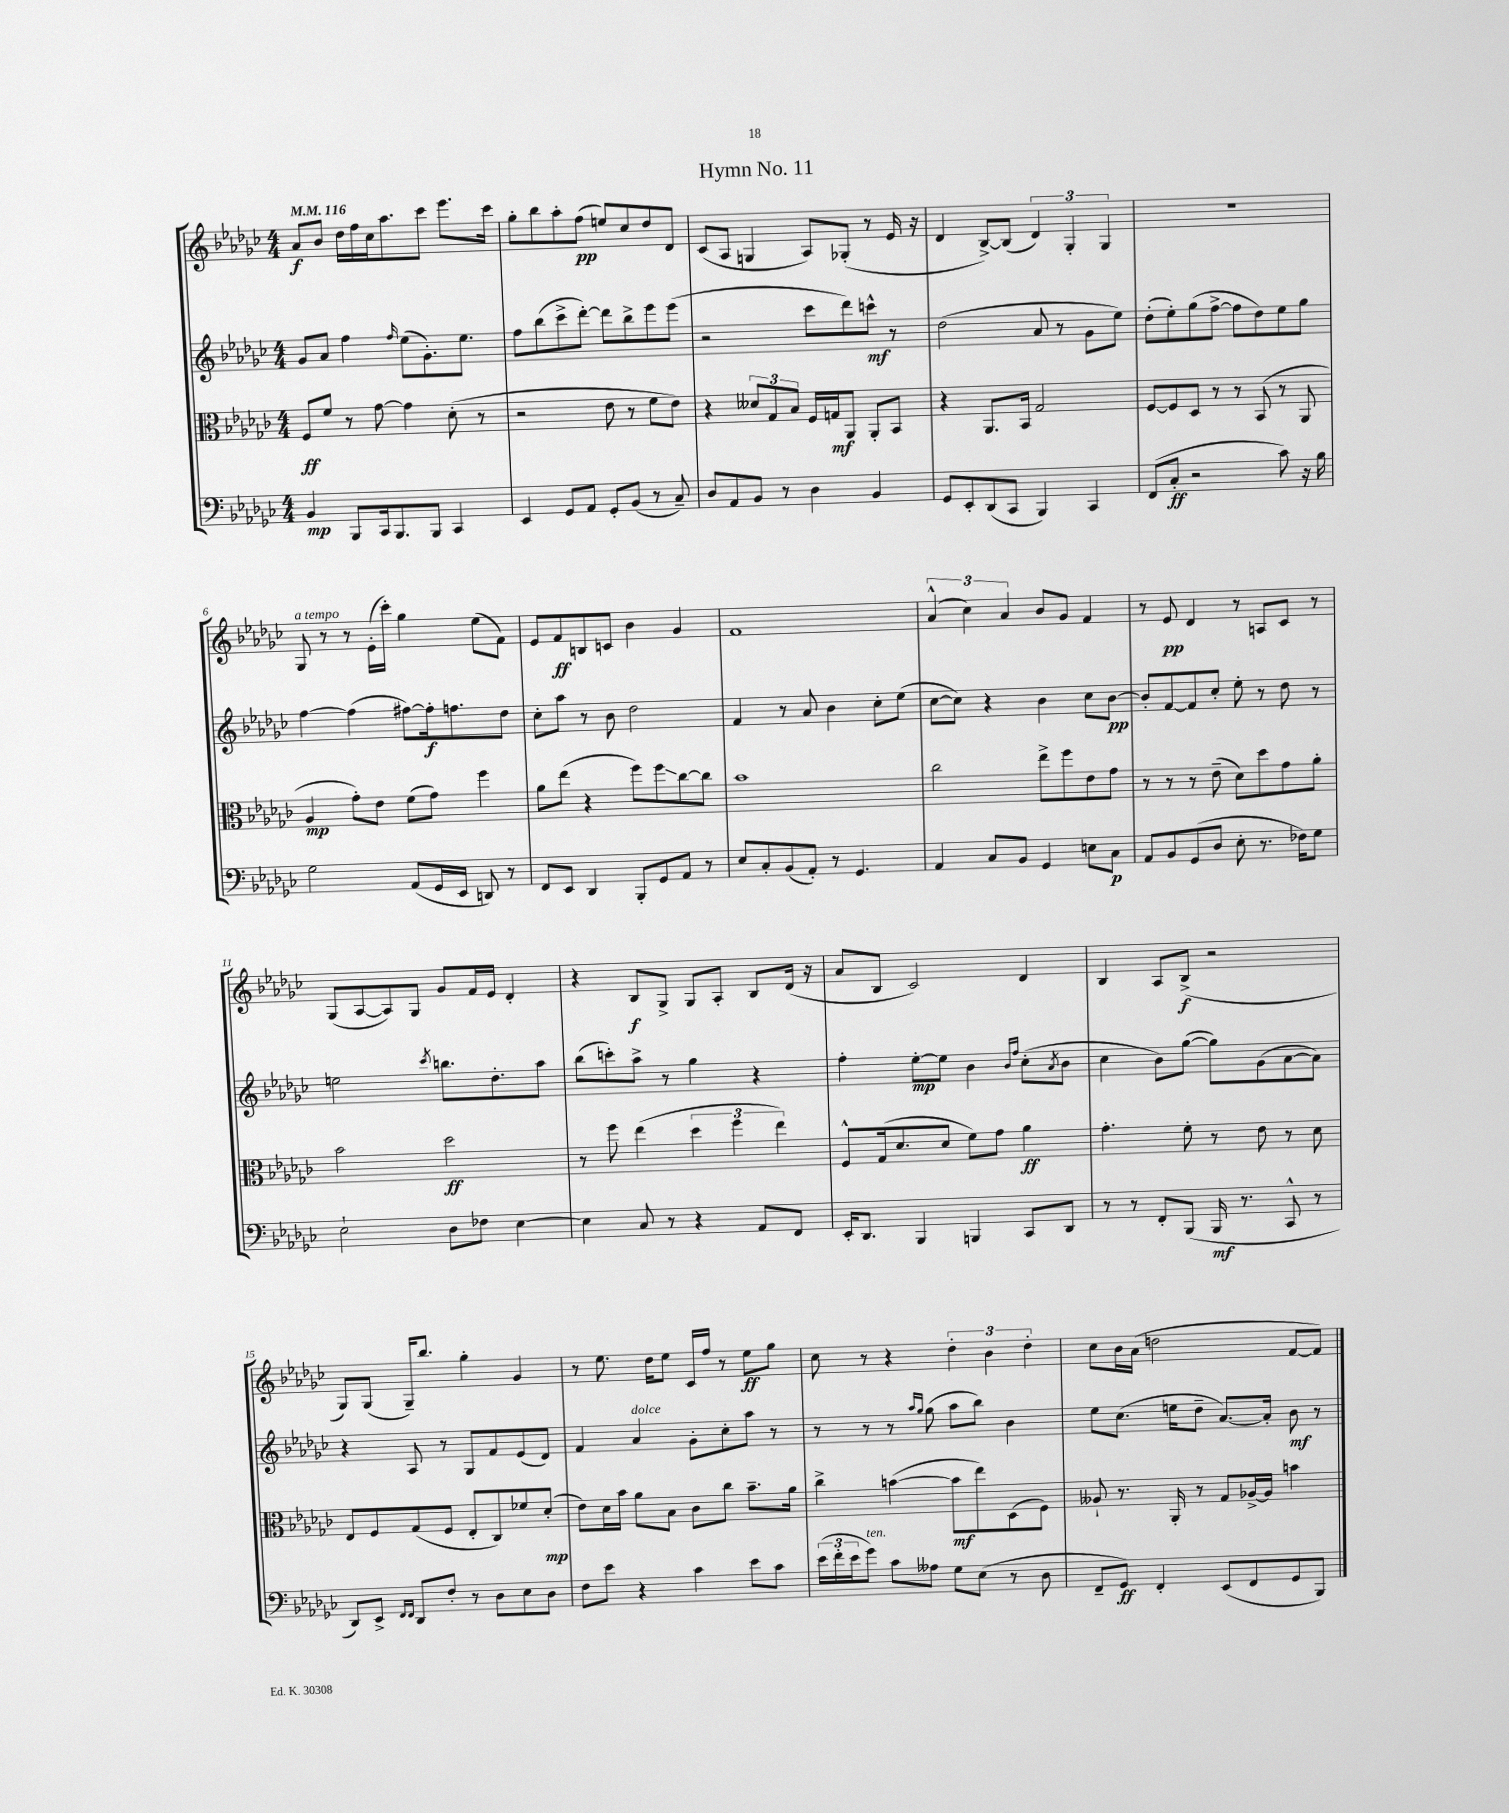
\header { title = "Hymn No. 11" }
<<
\new StaffGroup <<
\new Staff = "s0" {
    \clef treble \key ges \major \numericTimeSignature \time 4/4 \tempo 4 = 116
    aes'8\f bes'8 des''16 f''16 ces''16 aes''8. ces'''8 ees'''8. ces'''16 |
    ges''8-. bes''8 aes''8-. f''8\pp( e''8) ces''8 des''8 des'8 |
    ces'8( aes8 g4 aes8) ges8-.( r8 ees'16 r16 |
    des'4 bes8~->) bes8( \tuplet 3/2 { des'4) ges4-. ges4 } |
    r1 |
    ges8^\markup { \italic "a tempo" } r8 r8 ees'16-.( ces'''16-.) ges''4 ees''8( f'8) |
    ees'8 f'8\ff b8 c'8 bes'4 ges'4 |
    f'1 |
    \tuplet 3/2 { aes'4-^( ces''4) aes'4 } bes'8 ges'8 f'4 |
    r8 ees'8\pp des'4 r8 a8 ces'8 r8 |
    ges8( aes8~ aes8) ges8 ges'8 f'16 ees'16 des'4-. |
    r4 bes8\f ges8-> ges8 aes8-. bes8 des'16( r16 |
    aes'8 bes8 ces'2) des'4 |
    bes4 aes8 bes8->\f( r2 |
    ges8) ges8( ges16--) bes''8. ges''4-. ges'4 |
    r8 ees''8. des''16 ees''8 ces'16 f''16 r8 ees''8\ff ges''8 |
    ces''8 r8 r4 \tuplet 3/2 { des''4-. bes'4 des''4-. } |
    ces''8 bes'16 aes'16( d''2 f'8~ f'8) \bar "|." |
}
\new Staff = "s1" {
    \clef treble \key ges \major \numericTimeSignature \time 4/4
    ges'8 aes'8 f''4 \grace { f''16 } ees''8( ges'8.-.) ees''8. |
    f''8 bes''8( ces'''8-> des'''8~-.) des'''8 bes''8-> ees'''8 ees'''8( |
    r2 ces'''8 des'''8) c'''8-^\mf r8 |
    des''2( aes'8 r8 ges'8 ees''8) |
    des''8-.( ees''8-.) ges''8( f''8~-> f''8 des''8) ees''8 ges''8 |
    f''4~ f''4( fis''8~) fis''16-.\f f''8. des''8 |
    ces''8-. aes''8 r8 bes'8 des''2 |
    f'4 r8 aes'8 bes'4 ces''8-. ees''8( |
    ces''8~ ces''8) r4 bes'4 ces''8 bes'8~\pp |
    bes'8-. f'8~ f'8 ces''8-. ees''8-. r8 des''8 r8 |
    e''2 \acciaccatura { ces'''8 } b''8. des''8.-. aes''8 |
    bes''8( c'''8-.) aes''8-> r8 ges''4 r4 |
    f''4-. ees''8~-.\mp ees''8 bes'4 \grace { bes'16 f''16 } ces''8-.( \acciaccatura { aes'8 } bes'8 |
    ces''4 bes'8) ges''8~( ges''8) ges'8( aes'8~ aes'8) |
    r4 aes8 r8 ges8 f'8 ees'8( des'8) |
    f'4 aes'4^\markup { \italic "dolce" } ges'8-. ces''8-. aes''8 r8 |
    r8 r8 r8 \grace { aes''16 ges''16 } ges''8( aes''8 bes''8) bes'4 |
    ees''8 ces''8.( e''16 des''8-- aes'8.~) aes'16-. bes'8\mf r8 \bar "|." |
}
\new Staff = "s2" {
    \clef alto \key ges \major \numericTimeSignature \time 4/4
    f8\ff f'8 r8 ges'8~ ges'4 des'8-.( r8 |
    r2 ees'8 r8 f'8 ees'8) |
    r4 \tuplet 3/2 { deses'8 ges8 bes8 } f16 g16\mf aes,8 aes,8-. bes,8 |
    r4 aes,8. bes,16 ges2 |
    f8~ f8 des8 r8 r8 bes,8( r8 aes,8 |
    aes4\mp ges'8-.) ees'8 f'8( ges'8) f''4 |
    aes'8 ees''8( r4 f''8) f''8\glissando ces''8~ ces''8 |
    bes'1 |
    ces''2 ees''8-> f''8 ees'8 ges'8 |
    r8 r8 r8 ees'8--( des'8) des''8 ges'8 aes'8-. |
    bes'2 des''2\ff |
    r8 f''8 ees''4( \tuplet 3/2 { des''4 f''4 ees''4) } |
    f8-^ ges16( des'8. des'8 f'8) ges'8 aes'4\ff |
    ges'4.-. f'8-. r8 ees'8 r8 des'8 |
    ees8 f8 ges8( f8 ees8-. ces8) fes'8 des'8-.\mp( |
    ees'8) des'16 bes'16 aes'8 bes8 ces'8 ces''8 bes'8.-- aes'16 |
    ces''4-> b'4~( b'8\mf ees''8) des8( f8) |
    aeses8-! r8. aes,16-. r8 ges8 aes16~-> aes16 b'4 \bar "|." |
}
\new Staff = "s3" {
    \clef bass \key ges \major \numericTimeSignature \time 4/4
    bes,4\mp bes,,8 ces,16 bes,,8. bes,,8 ces,4 |
    ees,4 ges,8 aes,8 ges,8-. bes,8( r8 ces8--) |
    des8 aes,8 bes,8 r8 des4 bes,4 |
    ges,8 ees,8-. des,8( ces,8 bes,,4) ces,4 |
    f,8( ces8-.\ff r2 ces'8) r16 bes16 |
    ges2 aes,8( ges,16 ees,16 d,8) r8 |
    f,8 ees,8 des,4 bes,,8-. ges,8 aes,8 r8 |
    ees8 ces8-. bes,8( aes,8-.) r8 ges,4. |
    aes,4 ces8 bes,8 ges,4 e8 ces8\p |
    aes,8 bes,8 ges,8( des8 ees8-. r8. fes16) ges8 |
    ees2-! des8 fes8 ees4~ |
    ees4 ces8 r8 r4 aes,8 f,8 |
    ees,16-. des,8. bes,,4 b,,4 ces,8 des,8 |
    r8 r8 f,8-. bes,,8( bes,,16\mf r8. ces,8-^ r8 |
    des,8) ees,8-> \grace { f,16 f,16 } des,8 f8-. r8 des8 ees8 des8 |
    f8 ees'8 r4 ces'4 ees'8 ces'8 |
    \tuplet 3/2 { ees'16( f'16-. ees'16 } ges'8^\markup { \italic "ten." }) ces'8 aeses8 ges8 ees8( r8 des8 |
    f,8-- ges,8\ff) f,4-. ees,8( f,8 ges,8 bes,,8) \bar "|." |
}
>>
>>
